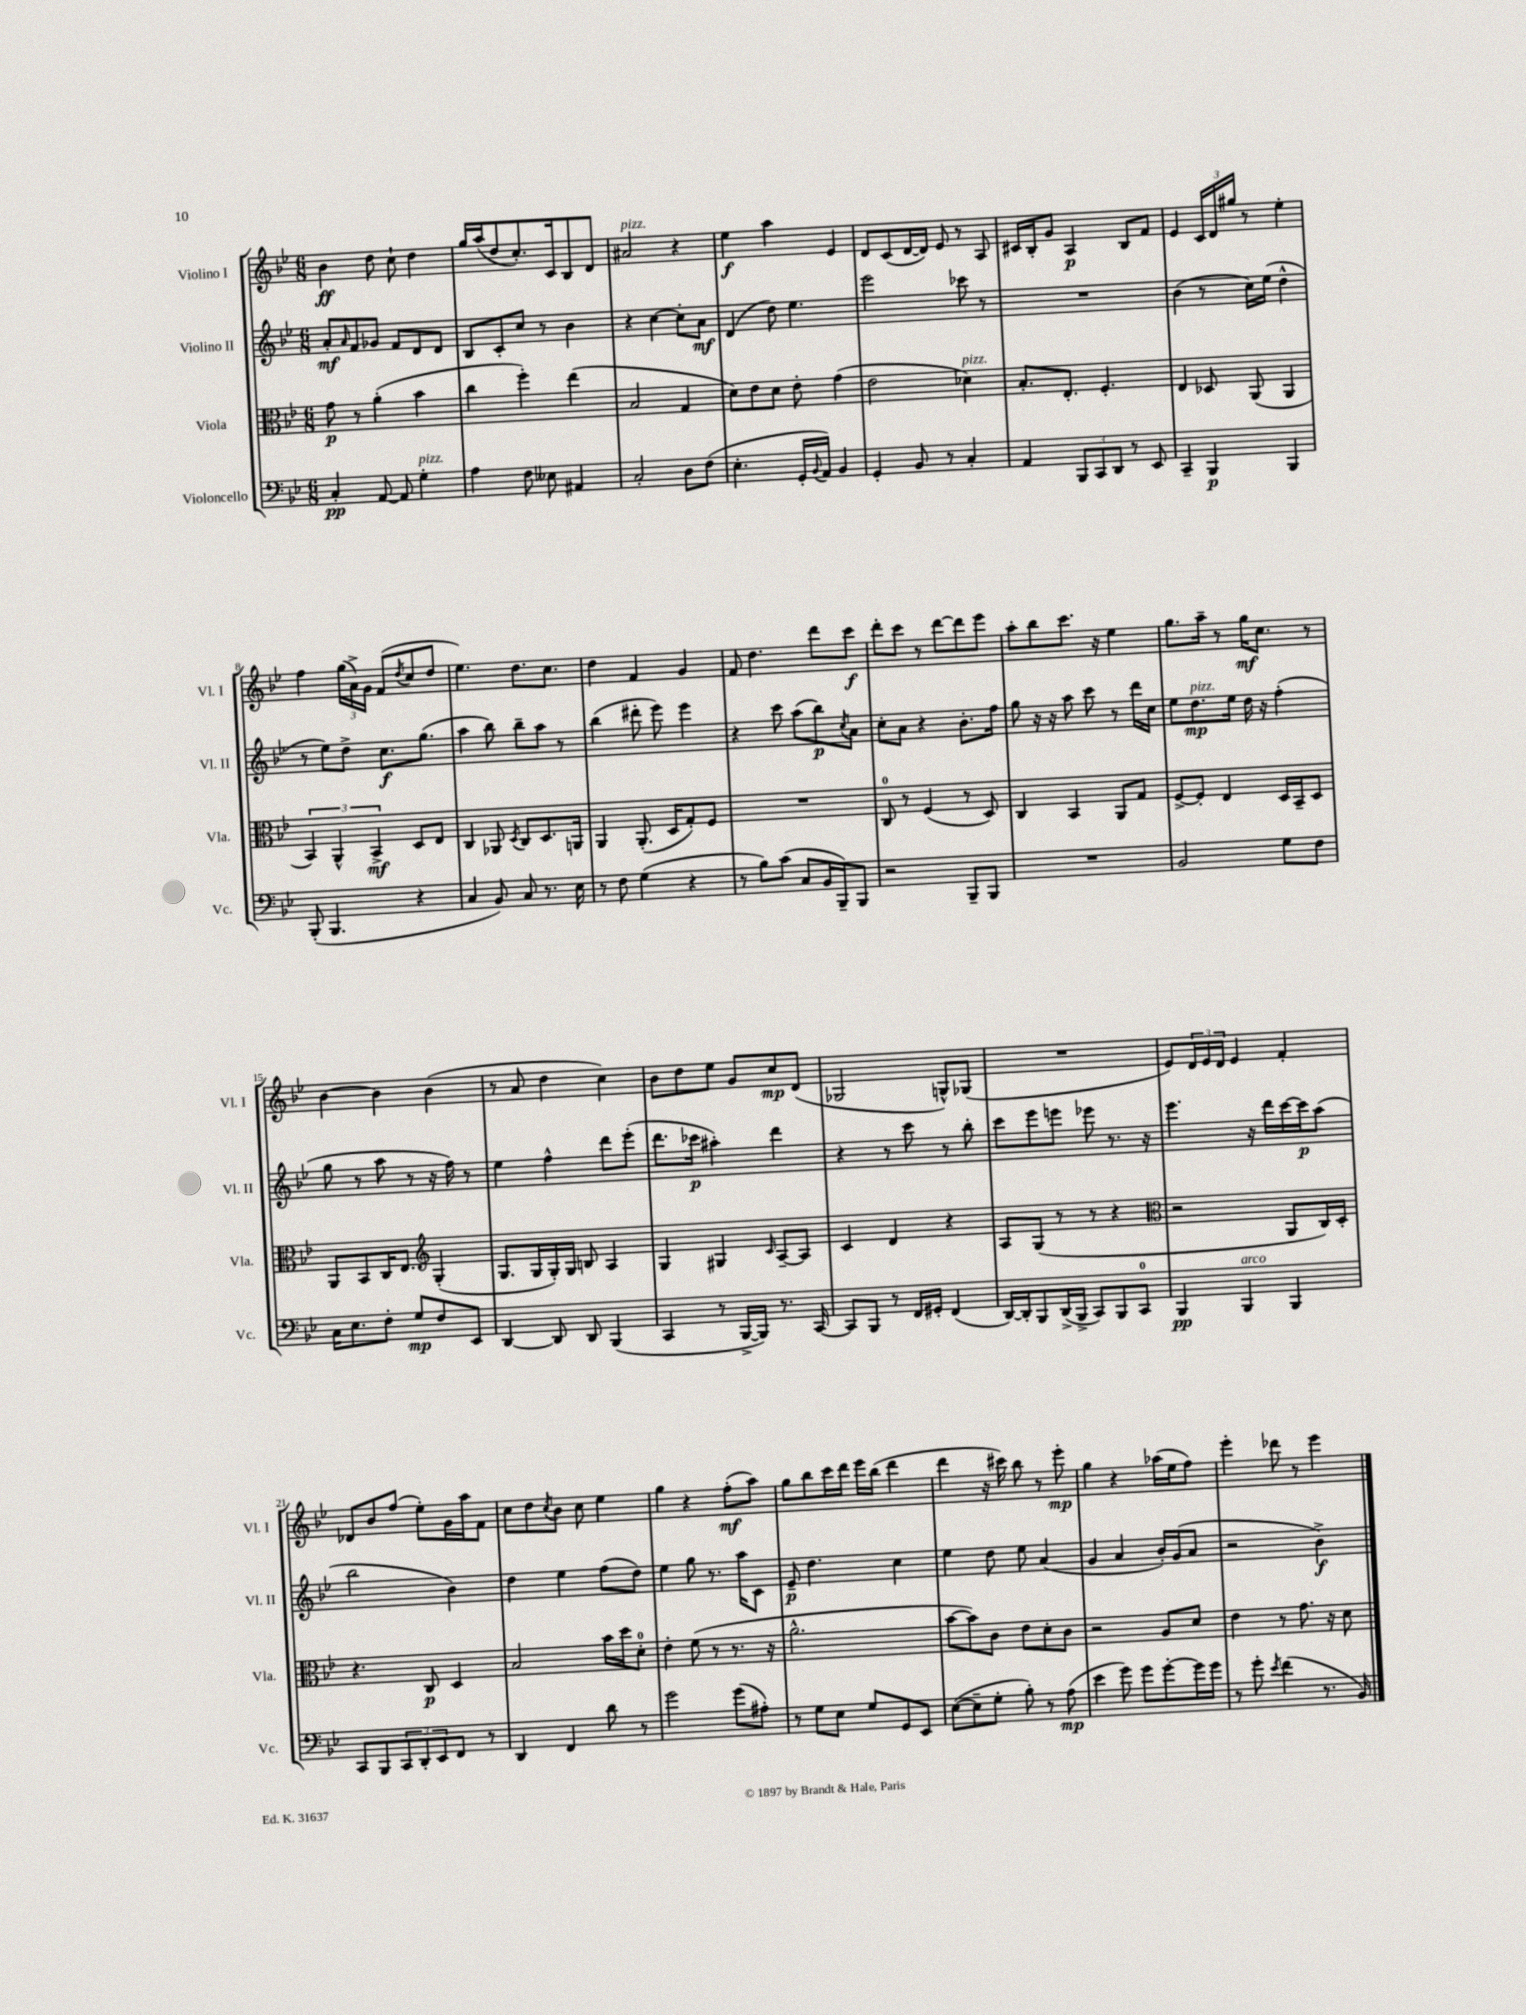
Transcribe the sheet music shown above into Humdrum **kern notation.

**kern	**kern	**kern	**kern
*staff4	*staff3	*staff2	*staff1
*clefF4	*clefC3	*clefG2	*clefG2
*k[b-e-]	*k[b-e-]	*k[b-e-]	*k[b-e-]
*M6/8	*M6/8	*M6/8	*M6/8
4C'	8g	8a'	4b-
.	.	16qqa	.
.	8r	8f	.
[8AA	(4a'	8g-	8dd
8AA]	.	8f	8cc`
4G'	4b-	8d	4dd
.	.	8d	.
=	=	=	=
4A	4cc	8B-	16gg
.	.	.	(16aa
.	.	8c'	8dd
8F	4ff')	8cc	8.cc')
8E--	.	8r	.
.	.	.	16c
4AA#	(4ee-	4b-	8B-
.	.	.	8d
=	=	=	=
2C'	2B-	4r	2a#
.	.	[4cc	.
8D	4G	8cc']	4r
(8F	.	8a	.
=	=	=	=
4.E-'	8d)	(4d	4ee-
.	8e-	.	.
.	8d	8dd)	4aa
16GG'	8e-'	4.ee-	.
8qqBB-	.	.	.
16AA)	.	.	.
4BB-	(4g	.	4e-
=	=	=	=
4GG'	2e-	2eee-	8d
.	.	.	(8c
8BB-	.	.	[16d
.	.	.	16d])
8r	.	.	8e-
4C'	4d-)	8ccc-	8r
.	.	8r	8A
=	=	=	=
4AA	8.B-'	2.r	16c#
.	.	.	16B-'
.	.	.	8g
.	8.E-'	.	.
12BBB-	.	.	4A
12CC	.	.	.
.	4.F'	.	.
12DD	.	.	.
8r	.	.	8B-
8EE-	.	.	8f
=	=	=	=
4CC~	4E-	(4b-	4e-
4BBB-	8D-	8r	24c
.	.	.	24d
.	.	.	24gg#
.	(8AA	16cc)	8r
.	.	(16ee-	.
4BBB-	4AA	4dd^^	4ee-'
=	=	=	=
(8BBB-'	6BB-)	8r	4ff
4.BBB-	.	8ee-)	.
.	6AA^^	.	.
.	.	8dd^	(24gg
.	.	.	24a^)
.	6BB-^	.	24g
.	.	8.cc	(8f
.	.	.	8qdd
4r	8D	.	8cc
.	.	(8.gg	.
.	8E-	.	8dd
=	=	=	=
4C	4C	4aa	4.ee-)
8BB-)	8AA-	8bb-)	.
.	8qD	.	.
8C	8C	8bb-~	8.dd
8.r	8.D	8aa	.
.	.	.	8.cc
.	.	8r	.
16E-	16AA	.	.
=	=	=	=
8r	4AA	(4bb-	4dd
8F	.	.	.
(4G	(8.AA'	8ddd#'	4f
.	.	8eee-)	.
.	16D	.	.
4r	8G')	4eee-	4g
.	8F	.	.
=	=	=	=
8r	2.r	4r	8f
8B-)	.	.	4.dd
(8c	.	8ccc	.
8C	.	(8aa	.
16BB-	.	8bb-)	8ddd
16BBB-~)	.	.	.
.	.	8qcc	.
8BBB-	.	8a	8ccc
=	=	=	=
2r	8C	8cc'	8ddd'
.	8r	8a	8ccc
.	(4F	4r	8r
.	.	.	[8ddd
8BBB-~	8r	8.b-'	8ddd]
8BBB-	8D)	.	8eee-
.	.	16ff	.
=	=	=	=
2.r	4C	8gg	8aa'
.	.	16r	8bb-
.	.	16r	.
.	4BB-	8aa	8.ccc
.	.	8ccc	.
.	.	.	16r
.	8AA	8r	4ee-
.	8G	16ddd	.
.	.	16cc	.
=	=	=	=
2BB-	[8F^	8ee-	8.gg
.	8F']	8.dd	.
.	.	.	16aa~
.	4E-	.	8r
.	.	16ee-	.
.	.	16dd	16gg
.	.	16r	8.cc
8G	16D	(4ff'	.
.	16BB-~	.	.
8F	8D	.	8r
=	=	=	=
16C	8AA	8gg	[4b-
8.E-	.	.	.
.	8BB-	8r	.
8F'	16C	8aa	4b-]
.	8.E-	.	.
8G	.	8r	.
*	*clefG2	*	*
8F	(4G'	16r	(4b-
.	.	16ff)	.
8EE-	.	8r	.
=	=	=	=
[4DD	8.G	4ee-	8r
.	.	.	8a
.	16G	.	.
8DD]	16G')	4ff^^	4dd
.	16G	.	.
8DD	8B	.	.
(4BBB-	4A	8ddd	4cc)
.	.	(8eee-'	.
=	=	=	=
4CC	4G	8.ddd	8b-
.	.	.	8dd
.	.	16ccc-	.
8r	4G#	4aa#')	8ee-
[16BBB-^	.	.	8g
16BBB-])	.	.	.
.	16qqc	.	.
8.r	[8A~	4ddd	8cc
.	8A]	.	(8d
[16CC	.	.	.
=	=	=	=
8CC]	4c	4r	2G-
8BBB-	.	.	.
8r	4d	8r	.
16FF	.	8ccc	.
16GG#'	.	.	.
(4FF	4r	8r	8G^^)
.	.	8bb-'	(8G-
=	=	=	=
[16DD)	8A	8ccc	2.r
16DD']	.	.	.
8BBB-	(8G	8eee-	.
(16DD^	8r	8eee	.
16BBB-^	.	.	.
8CC)	8r	8eee-	.
8BBB-	4r	8.r	.
8CC	.	.	.
.	.	16r	.
=	=	=	=
*	*clefC3	*	*
4BBB-	2r	4.eee-	8e-)
.	.	.	24d
.	.	.	24e-
.	.	.	24d
4BBB-	.	.	4e-
.	.	16r	.
.	.	16ddd	.
4BBB-	8AA	[16ccc	4f'
.	.	16ccc]	.
.	16C)	(8aa	.
.	16D'	.	.
=	=	=	=
8CC	4.r	2bb-	8d-
8BBB-	.	.	8b-
12CC	.	.	(8ff
12DD'	.	.	.
.	8C	.	8ee-')
12EE-	.	.	.
8FF	4D	4b-)	16g
.	.	.	16aa
8r	.	.	8f
=	=	=	=
4DD	2B-	4dd	8cc
.	.	.	8dd
.	.	.	8qcc
4FF	.	4ee-	8b-
.	.	.	8cc
8d	16b-	(8ff	4ee-
.	16dd	.	.
8r	8d'	8dd)	.
=	=	=	=
2g	4e-'	4ee-	4gg
.	(8f	8gg	4r
.	8r	8.r	.
(8g	8.r	.	(8ff'
.	.	16aa	.
8A#')	.	8c	8aa)
.	16r	.	.
=	=	=	=
8r	2.a^^	8e-~	8gg
8G	.	4.dd	8bb-
8E-	.	.	16ccc
.	.	.	16ddd
8G	.	.	16eee-
.	.	.	(16bb-
8GG	.	4cc	4ddd
8EE-	.	.	.
=	=	=	=
([8E-	[8b-	4ee-	4ddd
8E-~]	8b-])	.	.
8G'	8c	8dd	16r
.	.	.	16ccc#)
8B-')	8e-	8ee-	8bb-
8r	8d'	(4a	8r
(8A	8c	.	8eee-'
=	=	=	=
4e-	2r	4g	4gg
8g)	.	4a	4r
8g	.	.	.
[8g'	8A	16b-')	(16aa-
.	.	(16g	16ee-
16g]	8d	8a	8ff)
16g	.	.	.
=	=	=	=
8r	4e-	2r	4eee-'
8g'	.	.	.
8qe-	.	.	.
(4f	8r	.	8ddd-
.	8.g	.	8r
8.r	.	4b-^)	4eee-
.	16r	.	.
.	8d	.	.
16BB-)	.	.	.
==	==	==	==
*-	*-	*-	*-
